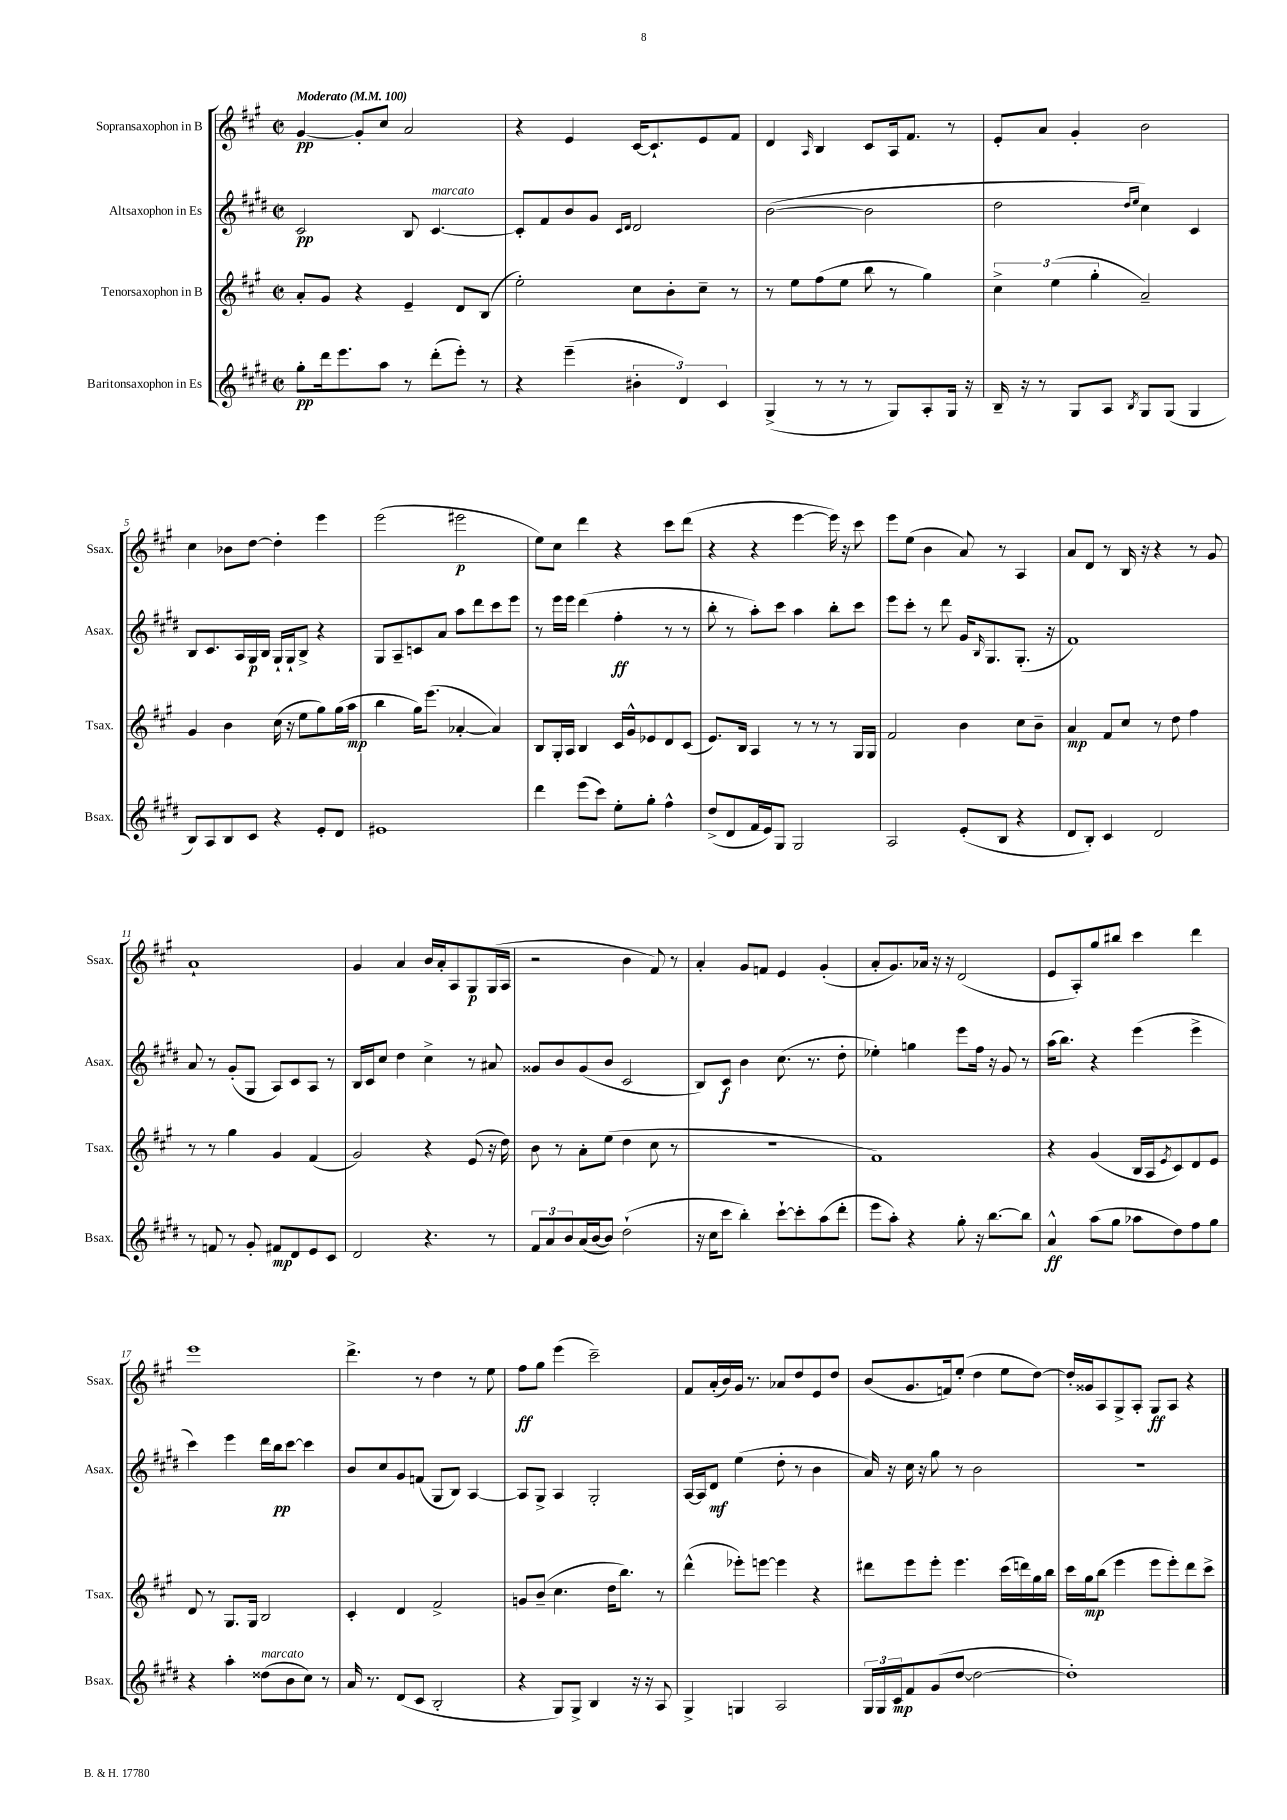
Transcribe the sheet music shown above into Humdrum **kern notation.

**kern	**dynam	**kern	**dynam	**kern	**dynam	**kern	**dynam
*part4	*part4	*part3	*part3	*part2	*part2	*part1	*part1
*staff4	*staff4	*staff3	*staff3	*staff2	*staff2	*staff1	*staff1
*I"Baritonsaxophon in Es	*	*I"Tenorsaxophon in B	*	*I"Altsaxophon in Es	*	*I"Sopransaxophon in B	*
*I'Bsax.	*	*I'Tsax.	*	*I'Asax.	*	*I'Ssax.	*
*clefG2	*	*clefG2	*	*clefG2	*	*clefG2	*
*k[f#c#g#d#]	*	*k[f#c#g#]	*	*k[f#c#g#d#]	*	*k[f#c#g#]	*
*M2/2	*	*M2/2	*	*M2/2	*	*M2/2	*
*met(c|)	*	*met(c|)	*	*met(c|)	*	*met(c|)	*
*MM100	*	*MM100	*	*MM100	*	*MM100	*
=1	=1	=1	=1	=1	=1	=1	=1
!	!	!	!	!	!	!LO:TX:a:B:t=Moderato	!
8gg#'\L	pp	8a'/L	.	2c#/	pp	[4g#/	pp
16ddd#\k	.	8g#/J	.	.	.	.	.
8.eee\	.	.	.	.	.	.	.
.	.	4r	.	.	.	8g#'/L]	.
8aa\J	.	.	.	.	.	8cc#/J	.
8r	.	4e~/	.	8B/	.	2a/	.
!	!	!	!	!LO:TX:a:i:t=marcato	!	!	!
(8ddd#'\L	.	.	.	[4.c#/	.	.	.
8eee'\J)	.	8d/L	.	.	.	.	.
8r	.	(8B/J	.	.	.	.	.
=2	=2	=2	=2	=2	=2	=2	=2
4r	.	2ee'\)	.	8c#'/L]	.	4r	.
.	.	.	.	8f#/	.	.	.
(4eee~\	.	.	.	8b/	.	4e/	.
.	.	.	.	8g#/J	.	.	.
.	.	.	.	16qqc#/LL	.	.	.
.	.	.	.	16qqd#/JJ	.	.	.
6b#X'\	.	8cc#\L	.	2d#/	.	[16c#/KL	.
.	.	.	.	.	.	8.c#`/]	.
.	.	8b'\	.	.	.	.	.
6d#/)	.	.	.	.	.	.	.
.	.	8cc#~\J	.	.	.	8e/	.
6c#/	.	.	.	.	.	.	.
.	.	8r	.	.	.	8f#/J	.
=3	=3	=3	=3	=3	=3	=3	=3
(4G#^/	.	8r	.	([2b\	.	4d/	.
.	.	8ee\L	.	.	.	.	.
.	.	.	.	.	.	16qqA/	.
8r	.	(8ff#\	.	.	.	4B/	.
8r	.	8ee\J	.	.	.	.	.
8r	.	8bb\	.	2b\]	.	8c#/L	.
8G#/L)	.	8r	.	.	.	16A/k	.
.	.	.	.	.	.	8.f#/J	.
8A'/	.	4gg#\)	.	.	.	.	.
16G#/Jk	.	.	.	.	.	8r	.
16r	.	.	.	.	.	.	.
=4	=4	=4	=4	=4	=4	=4	=4
16B~/	.	6cc#^\	.	2dd#\	.	8e'/L	.
16r	.	.	.	.	.	.	.
8r	.	.	.	.	.	8a/J	.
.	.	(6ee\	.	.	.	.	.
8G#/L	.	.	.	.	.	4g#'/	.
.	.	6gg#'\	.	.	.	.	.
8A/J	.	.	.	.	.	.	.
.	.	.	.	16qqdd#/LL	.	.	.
8qB/	.	.	.	16qqee/JJ	.	.	.
8G#/L	.	2a~/)	.	4cc#\)	.	2b\	.
(8G#/J	.	.	.	.	.	.	.
4G#/	.	.	.	4c#/	.	.	.
!!LO:LB:g=z
=5	=5	=5	=5	=5	=5	=5	=5
8B/L)	.	4g#/	.	8B/L	.	4cc#\	.
8A/	.	.	.	8.c#/	.	.	.
8B/	.	4b\	.	.	.	8b-X\L	.
.	.	.	.	16A/L	.	.	.
8c#/J	.	.	.	16G#/	p	[8dd\J	.
.	.	.	.	16B/JJ	.	.	.
4r	.	(16cc#\	.	16G#`/LL	.	4dd'\]	.
.	.	16r	.	16G#`/J	.	.	.
.	.	8ee\L	.	8B^/J	.	.	.
8e'/L	.	8gg#\)	.	4r	.	4eee\	.
8d#/J	.	(16gg#\L	.	.	.	.	.
.	.	16aa\JJ	mp	.	.	.	.
=6	=6	=6	=6	=6	=6	=6	=6
1e#X	.	4bb\	.	8G#/L	.	(2eee\	.
.	.	.	.	8A~/	.	.	.
.	.	16gg#\KL)	.	8cn/	.	.	.
.	.	(8.eee\J	.	.	.	.	.
.	.	.	.	8a/J	.	.	.
.	.	[4a-X'/	.	8aa\L	.	2eee#X\	p
.	.	.	.	8ddd#\	.	.	.
.	.	4a-/])	.	8ccc#\	.	.	.
.	.	.	.	8eee\J	.	.	.
=7	=7	=7	=7	=7	=7	=7	=7
4ddd#\	.	8B/L	.	8r	.	8ee\L)	.
.	.	16G#'/L	.	16eee\LL	.	8cc#\J	.
.	.	16A/JJ	.	16eee\JJ	.	.	.
(8eee\L	.	4B/	.	(4ddd#\	.	4ddd\	.
8ccc#\J)	.	.	.	.	.	.	.
8ee'\L	.	16c#/LL	.	4ff#'\	ff	4r	.
.	.	16g#^^/J	.	.	.	.	.
8gg#'\J	.	8e-X/	.	.	.	.	.
4ff#^^\	.	8d/	.	8r	.	8ccc#\L	.
.	.	(8c#/J	.	8r	.	(8ddd\J	.
=8	=8	=8	=8	=8	=8	=8	=8
(8dd#^/L	.	8.e/L)	.	8bb'\	.	4r	.
8d#/	.	.	.	8r	.	.	.
.	.	16B/Jk	.	.	.	.	.
16f#/L	.	4A/	.	8aa'\L)	.	4r	.
16e/J)	.	.	.	.	.	.	.
8G#/J	.	.	.	8ccc#\J	.	.	.
2G#/	.	8r	.	4aa\	.	[4eee\	.
.	.	8r	.	.	.	.	.
.	.	8r	.	8bb'\L	.	16eee\])	.
.	.	.	.	.	.	16r	.
.	.	16G#/LL	.	8ccc#\J	.	8ccc#\	.
.	.	16G#/JJ	.	.	.	.	.
=9	=9	=9	=9	=9	=9	=9	=9
2A/	.	2f#/	.	8eee\L	.	8eee\L	.
.	.	.	.	8ccc#'\J	.	(8ee\J	.
.	.	.	.	8r	.	4b\	.
.	.	.	.	8ddd#\	.	.	.
(8e'/L	.	4b\	.	16g#/KL	.	8a/)	.
.	.	.	.	16qqB/	.	.	.
.	.	.	.	8.G#/	.	.	.
8B/J	.	.	.	.	.	8r	.
4r	.	8cc#\L	.	(8.G#'/J	.	4A/	.
.	.	8b~\J	.	.	.	.	.
.	.	.	.	16r	.	.	.
=10	=10	=10	=10	=10	=10	=10	=10
8d#/L	.	4a/	mp	1f#)	.	8a/L	.
8B'/J)	.	.	.	.	.	8d/J	.
4c#/	.	8f#/L	.	.	.	8r	.
.	.	8cc#/J	.	.	.	16B/	.
.	.	.	.	.	.	16r	.
2d#/	.	8r	.	.	.	4r	.
.	.	8dd\	.	.	.	.	.
.	.	4ff#\	.	.	.	8r	.
.	.	.	.	.	.	8g#/	.
!!LO:LB:g=z
=11	=11	=11	=11	=11	=11	=11	=11
8r	.	8r	.	8a/	.	1a`	.
8fn/	.	8r	.	8r	.	.	.
8r	.	4gg#\	.	(8g#'/L	.	.	.
8g#'/	.	.	.	8G#/J	.	.	.
8f#X/L	mp	4g#/	.	8A/L)	.	.	.
8d#/	.	.	.	8c#/	.	.	.
8e/	.	(4f#/	.	8A/J	.	.	.
8c#/J	.	.	.	8r	.	.	.
=12	=12	=12	=12	=12	=12	=12	=12
2d#/	.	2g#/)	.	16B/LL	.	4g#/	.
.	.	.	.	16c#/J	.	.	.
.	.	.	.	8cc#/J	.	.	.
.	.	.	.	4dd#\	.	4a/	.
4.r	.	4r	.	4cc#^\	.	16b/LL	.
.	.	.	.	.	.	16a'/J	.
.	.	.	.	.	.	8A/	.
.	.	(8e/	.	8r	.	8G#/	p
8r	.	16r	.	8a#X/	.	(16G#/L	.
.	.	16dd\)	.	.	.	16A/JJ	.
=13	=13	=13	=13	=13	=13	=13	=13
12f#/L	.	8b\	.	8g##X/L	.	2r	.
12a/	.	.	.	.	.	.	.
.	.	8r	.	8b/	.	.	.
12b/	.	.	.	.	.	.	.
(16a/L	.	8a'\L	.	(8g##/	.	.	.
[16b/J	.	.	.	.	.	.	.
8b/J])	.	(8ee\J	.	8b/J	.	.	.
(2dd#`\	.	4dd\	.	2c#/	.	4b\	.
.	.	8cc#\	.	.	.	8f#/)	.
.	.	8r	.	.	.	8r	.
=14	=14	=14	=14	=14	=14	=14	=14
16r	.	1r	.	8B/L)	.	4a'/	.
16cc#\KL	.	.	.	.	.	.	.
8ccc#\J	.	.	.	8c#/J	f	.	.
4bb'\)	.	.	.	4b\	.	8g#/L	.
.	.	.	.	.	.	8fn/J	.
[8ccc#`\L	.	.	.	(8.cc#\	.	4e/	.
8ccc#'\]	.	.	.	.	.	.	.
.	.	.	.	8.r	.	.	.
(8aa\	.	.	.	.	.	(4g#'/	.
8ddd#'\J	.	.	.	8dd#'\	.	.	.
=15	=15	=15	=15	=15	=15	=15	=15
8eee\L	.	1f#)	.	4ee-X'\)	.	8a'/L	.
8aa'\J)	.	.	.	.	.	8.g#/)	.
4r	.	.	.	4ggn\	.	.	.
.	.	.	.	.	.	16a-X/Jk	.
.	.	.	.	.	.	16r	.
.	.	.	.	.	.	16r	.
8gg#'\	.	.	.	8eee\L	.	(2d/	.
16r	.	.	.	16ff#\Jk	.	.	.
[8.bb\L	.	.	.	16r	.	.	.
.	.	.	.	8g#/	.	.	.
8bb\J]	.	.	.	8r	.	.	.
=16	=16	=16	=16	=16	=16	=16	=16
4a^^/	ff	4r	.	(16aa\KL	.	8e/L	.
.	.	.	.	8.bb\J)	.	.	.
.	.	.	.	.	.	8A'/)	.
(8aa\L	.	(4g#/	.	4r	.	8gg#/	.
8gg#\J	.	.	.	.	.	8bb#X/J	.
8aa-X\L	.	16B/LL	.	(4eee\	.	4ccc#\	.
.	.	16A/J	.	.	.	.	.
.	.	8qe/	.	.	.	.	.
8dd#\)	.	8c#/)	.	.	.	.	.
8ff#\	.	8d/	.	4eee^\	.	4ddd\	.
8gg#\J	.	8e/J	.	.	.	.	.
!!LO:LB:g=z
=17	=17	=17	=17	=17	=17	=17	=17
4r	.	8d/	.	4ccc#\)	.	1eee	.
.	.	8r	.	.	.	.	.
4aa'\	.	8.G#/L	.	4eee\	.	.	.
.	.	16G#/Jk	.	.	.	.	.
!LO:TX:a:i:t=marcato	!	!	!	!	!	!	!
(8dd##X\L	.	2B/	.	16ddd#\LL	.	.	.
.	.	.	.	16bb\J	pp	.	.
8b\	.	.	.	[8ccc#\J	.	.	.
8cc#\J)	.	.	.	4ccc#\]	.	.	.
8r	.	.	.	.	.	.	.
=18	=18	=18	=18	=18	=18	=18	=18
16a/	.	4c#'/	.	8b/L	.	4.ddd^\	.
8.r	.	.	.	.	.	.	.
.	.	.	.	8cc#/	.	.	.
(8d#/L	.	4d/	.	8g#/	.	.	.
8c#/J	.	.	.	(8fn/J	.	8r	.
2B'/	.	2f#^/	.	8G#/L	.	4dd\	.
.	.	.	.	8B/J)	.	.	.
.	.	.	.	[4A/	.	8r	.
.	.	.	.	.	.	8ee\	.
=19	=19	=19	=19	=19	=19	=19	=19
4r	.	8gn/L	.	8A/L]	.	8ff#\L	ff
.	.	(8b~/J	.	8G#^/J	.	8gg#\J	.
8G#/L)	.	4.cc#\	.	4A/	.	(4eee\	.
8G#^/J	.	.	.	.	.	.	.
4B/	.	.	.	2G#'/	.	2ccc#~\)	.
.	.	16dd\KL	.	.	.	.	.
.	.	8.bb\J)	.	.	.	.	.
16r	.	.	.	.	.	.	.
16r	.	.	.	.	.	.	.
8A/	.	8r	.	.	.	.	.
=20	=20	=20	=20	=20	=20	=20	=20
4G#^/	.	(4ddd^^\	.	[16A/LL	.	8f#/L	.
.	.	.	.	16A/J]	.	.	.
.	.	.	.	8d#/J	mf	(16a'/L	.
.	.	.	.	.	.	16b/)	.
4Gn/	.	8eee-X'\L)	.	(4ee\	.	16g#/JJ	.
.	.	.	.	.	.	8.r	.
.	.	[8eeen\J	.	.	.	.	.
2A/	.	4eee\]	.	8dd#'\	.	8a-X/L	.
.	.	.	.	8r	.	8dd/	.
.	.	4r	.	4b\	.	8e/	.
.	.	.	.	.	.	8dd/J	.
=21	=21	=21	=21	=21	=21	=21	=21
24G#/LL	.	8ddd#X\L	.	16a/)	.	(8b/L	.
24G#/	.	.	.	.	.	.	.
.	.	.	.	16r	.	.	.
24c#/J	mp	.	.	.	.	.	.
8f#/	.	8eee\	.	16cc#\	.	8.g#/	.
.	.	.	.	16r	.	.	.
(8g#/	.	8eee'\J	.	8gg#\	.	.	.
.	.	.	.	.	.	16fn/k)	.
[8dd#/J	.	4.eee\	.	8r	.	(8ee'/J	.
2dd#\_	.	.	.	2b\	.	4dd\	.
.	.	(16ccc#\LL	.	.	.	8ee\L	.
.	.	16dddn\)	.	.	.	.	.
.	.	16gg#\	.	.	.	[8dd\J)	.
.	.	16bb\JJ	.	.	.	.	.
=22	=22	=22	=22	=22	=22	=22	=22
1dd#'])	.	16ccc#\LL	.	1r	.	16dd'/LL]	.
.	.	16gg#\J	mp	.	.	16g##X/J	.
.	.	(8bb\J	.	.	.	8A/	.
.	.	4eee\	.	.	.	8G#^/	.
.	.	.	.	.	.	8A'/J	.
.	.	8eee\L	.	.	.	8G#/L	ff
.	.	8eee'\)	.	.	.	8A/J	.
.	.	8ddd\	.	.	.	4r	.
.	.	8ccc#^\J	.	.	.	.	.
==	==	==	==	==	==	==	==
*-	*-	*-	*-	*-	*-	*-	*-
